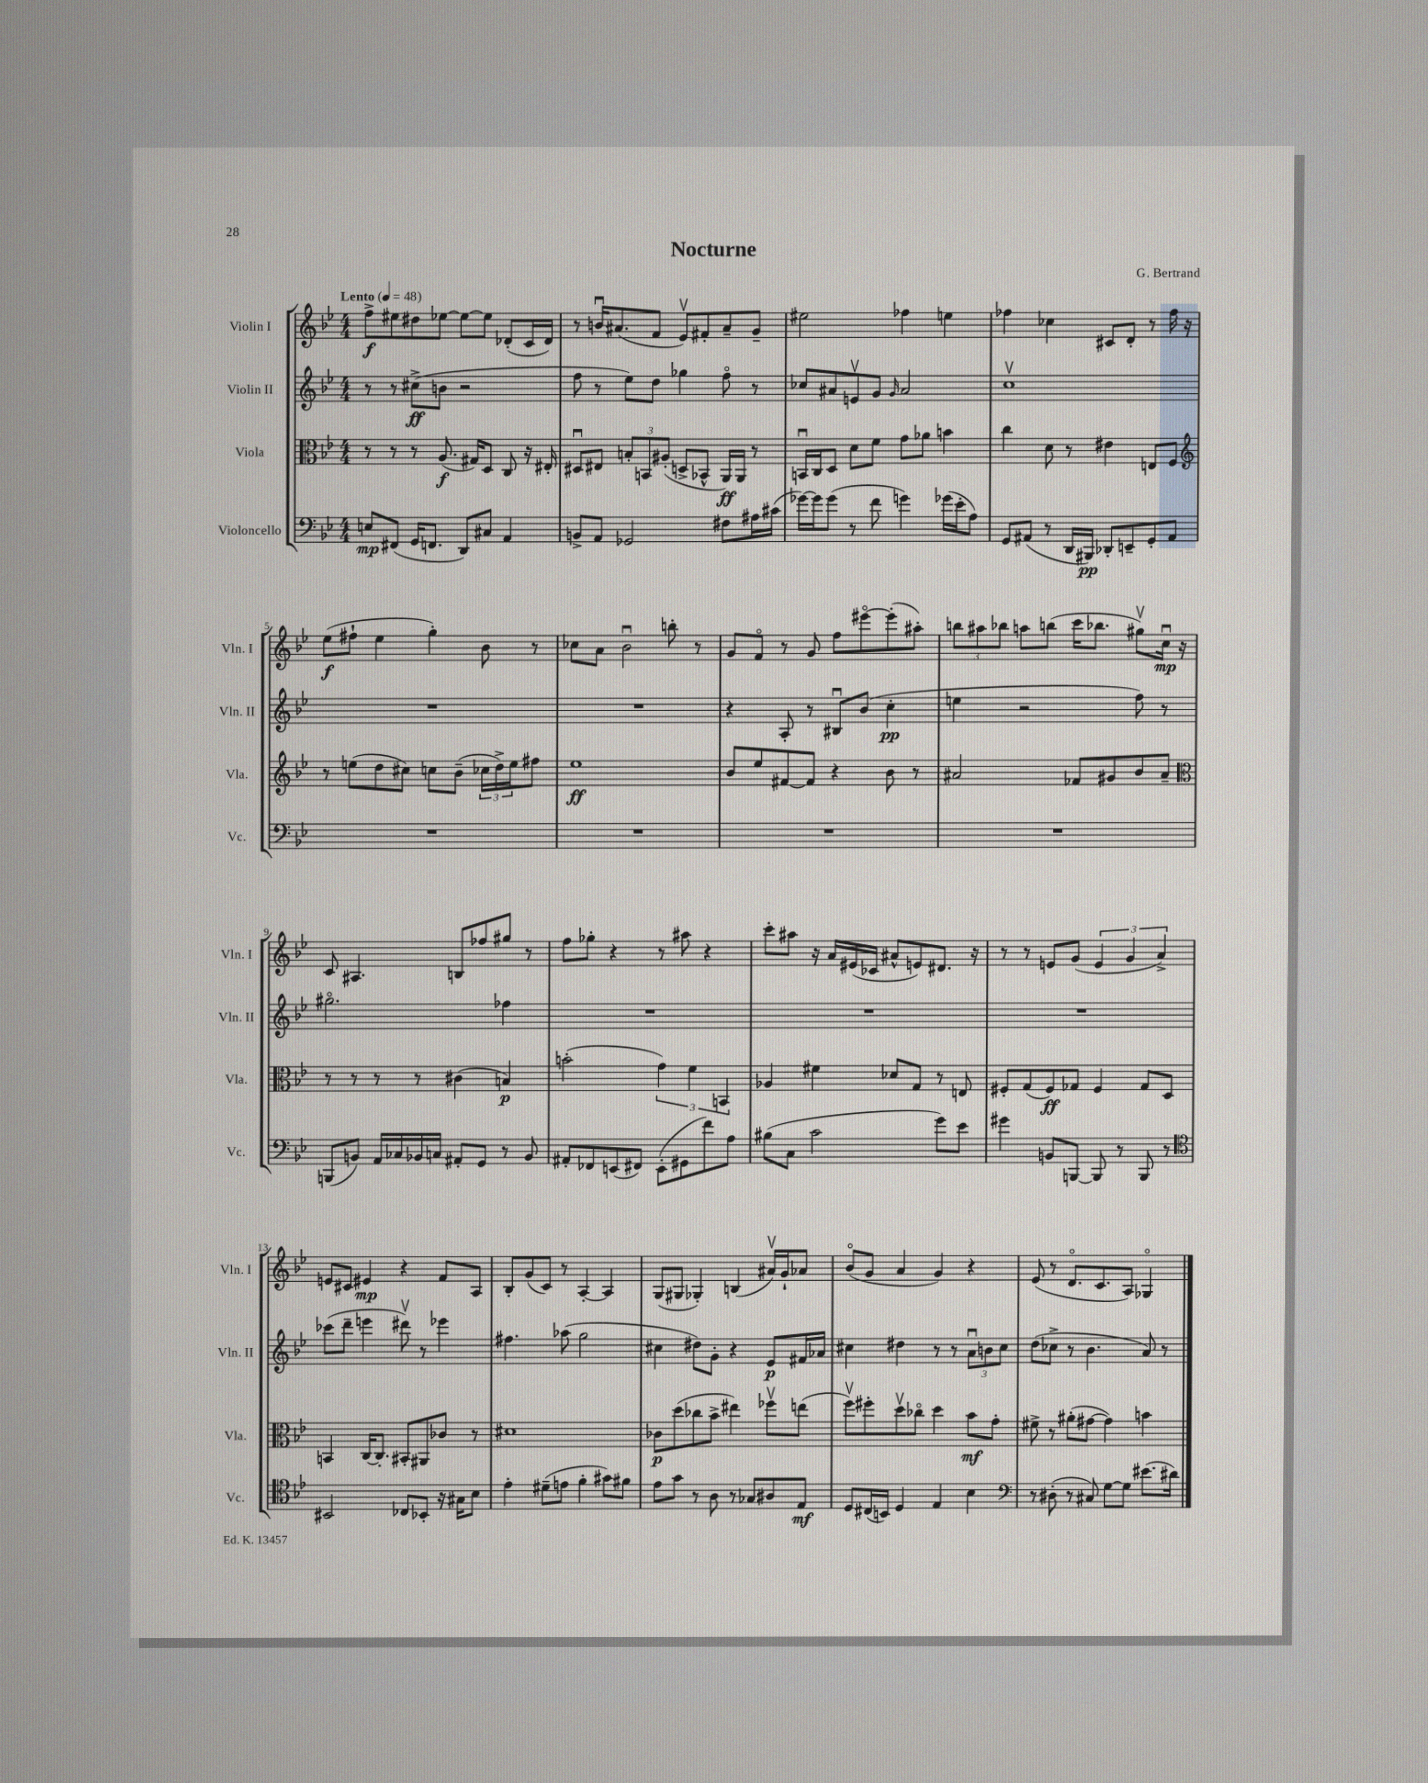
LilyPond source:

\header { title = "Nocturne" composer = "G. Bertrand" }
<<
\new StaffGroup <<
\new Staff = "s0" \with { instrumentName = "Violin I" shortInstrumentName = "Vln. I" } {
    \clef treble \key bes \major \numericTimeSignature \time 4/4 \tempo "Lento" 4 = 48
    f''8->\f eis''8 dis''8 ees''8~ ees''8~ ees''8 des'8-.( c'16 des'16) |
    r8 b'16\downbow ais'8.( f'8 ees'8\upbow) fis'8-. ais'8-- g'8-- |
    eis''2 fes''4 e''4 |
    fes''4 ces''4 cis'8 d'8-. r8 fes''16 r16 |
    ees''8\f( fis''8-! ees''4 g''4-.) bes'8 r8 |
    ces''8 a'8 bes'2\downbow b''8-. r8 |
    g'8 f'8\flageolet r8 g'8 f''8 eis'''8~\flageolet eis'''8-.( ais''8-.) |
    \tuplet 3/2 { b''8 ais''8 bes''8 } a''8 b''8( c'''16 bes''8. gis''8\upbow) c''16\downbow\mp r16 |
    c'8 ais4. b8 fes''8 gis''8 r8 |
    f''8 ges''8-. r4 r8 ais''8 r4 |
    c'''8-. ais''8 r16 a'16 eis'16( ces'16 ais'8-^ e'8) dis'8. r16 |
    r8 r8 e'8 g'8( \tuplet 3/2 { e'4 g'4 a'4->) } |
    e'8 cis'8 eis'4\mp r4 f'8 a8 |
    bes8-. g'8( c'8) r8 a4~-. a4 |
    g8( gis8 ges4-.) b4( ais'16\upbow) g'16-! aes'8 |
    bes'8\flageolet( g'8 a'4 g'4) r4 |
    ees'8( r8 d'8.\flageolet c'8. a8) ges4\flageolet \bar "|." |
}
\new Staff = "s1" \with { instrumentName = "Violin II" shortInstrumentName = "Vln. II" } {
    \clef treble \key bes \major \numericTimeSignature \time 4/4
    r8 r8 cis''8->\ff( b'8 r2 |
    f''8 r8 ees''8) d''8 ges''4 f''8\flageolet r8 |
    ces''8 ais'8 e'8\upbow g'8 \grace { g'16 } ais'2 |
    c''1\upbow |
    R1 |
    R1 |
    r4 a8-. r8 bis8\downbow bes'8( c''4-.\pp |
    e''4 r2 f''8) r8 |
    gis''2.\flageolet fes''4 |
    R1 |
    R1 |
    R1 |
    ces'''8( d'''8-- e'''4 dis'''8\upbow) r8 ees'''4 |
    fis''4. aes''8( g''2 |
    cis''4 dis''8) g'8-. r4 ees'8\p fis'16 aes'16 |
    cis''4 dis''4 r8 r8 \tuplet 3/2 { a'8\downbow b'8 cis''8 } |
    d''8( ces''8-> r8 bes'4. a'8) r8 \bar "|." |
}
\new Staff = "s2" \with { instrumentName = "Viola" shortInstrumentName = "Vla." } {
    \clef alto \key bes \major \numericTimeSignature \time 4/4
    r8 r8 r8 a8.\f( gis16) d8 c8 r16 eis16-. |
    dis8\downbow eis8 \tuplet 3/2 { b8-. b,8 ais8-.( } d8-> bes,8-^ a,16\ff) a,16 r8 |
    b,16\downbow c16 d8 d'8 f'8 g'8 aes'8 b'4 |
    c''4 d'8 r8 eis'4 e8 f8 |
    \clef treble r8 e''8( d''8 cis''8) c''8 bes'8--( \tuplet 3/2 { ces''16 d''16->) e''16 } fis''8 |
    ees''1\ff |
    bes'8 ees''8 fis'8~ fis'8 r4 bes'8 r8 |
    ais'2 fes'8 gis'8 bes'8 ais'8-- |
    \clef alto r8 r8 r8 r8 cis'4( b4\p) |
    b'2-.( \tuplet 3/2 { g'4) f'4 b,4 } |
    aes4 fis'4 des'8 g8 r8 e8 |
    fis8-. g8( fis8\ff) ges8 fis4 ges8 d8 |
    b,4 c16~ c8.-. bis,8-. ais,8 ces'8 r8 |
    dis'1 |
    ces'8\p d''8( ces''8 bes'8-> eis''4) fes''8\upbow e''8( |
    f''8\upbow) fis''8-. d''8\upbow ces''8\flageolet d''4 bes'8\mf g'8-. |
    fis'8-> r8 ais'8-.( gis'8~ gis'4) b'4 \bar "|." |
}
\new Staff = "s3" \with { instrumentName = "Violoncello" shortInstrumentName = "Vc." } {
    \clef bass \key bes \major \numericTimeSignature \time 4/4
    e8\mp fis,8( g,16 f,8. d,8) cis8 a,4 |
    b,8-> a,8 ges,2 fis8 ais16 cis'16( |
    ges'16~) ges'16 ges'8( r8 f'8 g'4) ges'16( ees'16-. a8) |
    g,8 ais,8( r8 d,16 bis,,16\pp) des,8-. e,8-- g,8-. ais,8 |
    R1 |
    R1 |
    R1 |
    R1 |
    b,,8( b,8) a,16 ces16 bes,16 c16 ais,8-. g,8 r8 bes,8 |
    ais,8-. fes,8 e,8( fis,8) e,8-.( gis,8 f'8) a8 |
    bis8( c8 c'2 g'8) ees'8 |
    gis'4 b,8 b,,8~ b,,8 r8 b,,8 r8 |
    \clef tenor bis,2 ces8 bes,8-. r16 gis16 bes8 |
    ees'4-. dis'8--( e'8 f'4-. gis'8) fis'8 |
    ees'8 g'8 r8 a8 r8 ges8 ais8 ees8\mf |
    d8 cis16( b,16) d4 ees4 bes4 |
    \clef bass r8 dis8-.( r8 cis8) g8~ g8 eis'8.( dis'16) \bar "|." |
}
>>
>>
